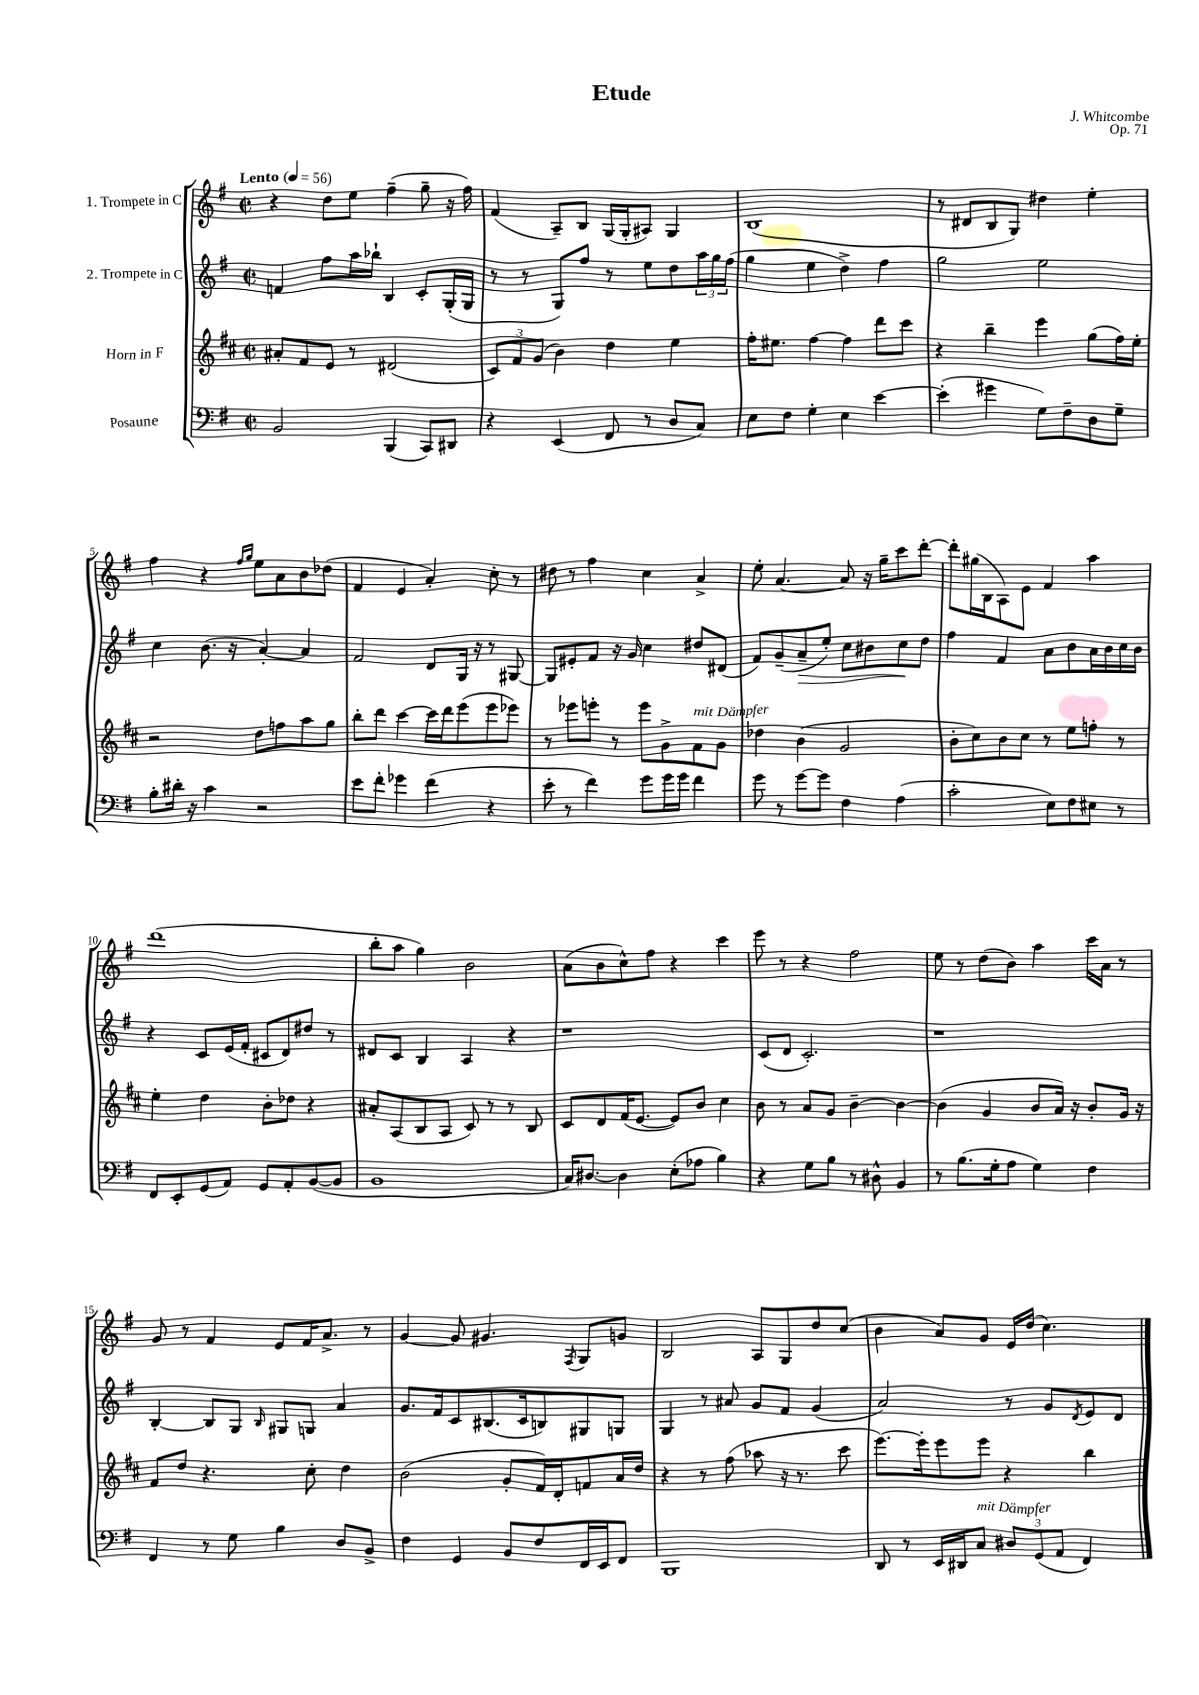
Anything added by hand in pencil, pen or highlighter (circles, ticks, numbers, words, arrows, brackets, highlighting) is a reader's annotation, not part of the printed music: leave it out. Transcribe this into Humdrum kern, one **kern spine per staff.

**kern	**kern	**kern	**kern
*staff4	*staff3	*staff2	*staff1
*clefF4	*clefG2	*clefG2	*clefG2
*k[f#]	*k[f#c#]	*k[f#]	*k[f#]
*M2/2	*M2/2	*M2/2	*M2/2
*met(c|)	*met(c|)	*met(c|)	*met(c|)
*MM56	*MM56	*MM56	*MM56
2BB/	8a#'/L	4f/	4r
.	8f#/	.	.
.	8e/J	8ff#\L	8dd\L
.	8r	16aa\L	8ee\J
.	.	16bb-`\JJ	.
(4BBB/	(2d#/	4B/	(4ff#~\
8CC/L)	.	8c'/L	8gg~\
8DD#/J	.	(16G'/L	16r
.	.	16G/JJ	16ff#\)
=	=	=	=
4r	12c#/L)	8r	(4f#/
.	12f#/	.	.
.	.	8r	.
.	(12g/J	.	.
(4EE/	4b\)	8G/L)	8A~/L)
.	.	8ff#/J	8B/J
8FF#/	4dd\	8r	(16G/LL
.	.	.	16G'/J
8r	.	8ee\L	8A#/J)
8D/L	4ee\	8dd\	4G/
8C/J)	.	24aa\L	.
.	.	24gg\	.
.	.	(24ff#\JJ	.
=	=	=	=
8E\L	16ff#'\LK	4gg\	(1B
.	8.ee#\J	.	.
8F#\J	.	.	.
4G'\	[4ff#\	4ee\	.
4E\	4ff#\]	4dd^\)	.
[4e\	8ddd\L	4ff#\	.
.	8ccc#\J	.	.
=	=	=	=
(4e'\]	4r	2gg\	8r
.	.	.	8d#/L
4g#\	4bb~\	.	8B/
.	.	.	8G/J)
8G\L)	4eee\	2ee\	4dd#\
8F#~\	.	.	.
8D\	(8gg\L	.	4ee'\
8G~\J	16ff#\L)	.	.
.	16ee'\JJ	.	.
=	=	=	=
8B'\L	2r	4cc\	4ff#\
16d#'\Jk	.	.	.
16r	.	.	.
4c\	.	(8.b\	4r
.	.	16r	.
.	.	.	16qqff#/LL
.	.	.	16qqgg/JJ
2r	8dd\L	[4a'/)	8ee\L
.	8ff\	.	8a\
.	8aa\	4a/]	8b\
.	8gg\J	.	(8dd-\J
=	=	=	=
8e\L	8bb'\L	2f#/	4f#/
8f#'\J	8ddd\J	.	.
4g-\	[4ccc#\	.	4e/
(4f#\	16ccc#\]LL	8d/L	4a'/)
.	16ddd\J	.	.
.	(8eee\	16G/Jk	.
.	.	16r	.
4r	8eee\	8r	8cc'\
.	8eee-\J)	[8G#/	8r
=	=	=	=
8e'\	8r	8G#/]L	8dd#\
8r	8eee-\L	8e#'/	8r
4f#\)	8eee'\J	8f#/J	4ff#\
.	8r	16r	.
.	.	16g/	.
8g\L	8eee\L	4cc\	4cc\
16g\L	8g^\	.	.
16g\JJ	.	.	.
4f#\	8f#\	8dd#/L	4a^/
.	8g\J	(8d#/J	.
=	=	=	=
8g\	4dd-\	8f#/L)	8ee'\
8r	.	(8g~/	[4.a/
[8g\L	(4b\	8a~/	.
8g\]J	.	8ee'/J)	.
4F#\	2g/	8cc\L	8a/]
.	.	8b#\	16r
.	.	.	16gg~\LK
(4A\	.	8cc\	8ccc\
.	.	8dd\J	[8ddd'\J
=	=	=	=
2c'\	8b'\L	4ff#\	8ddd'\]L
.	8cc#\)	.	(16gg#\L
.	.	.	16B\J
.	8b\	4f#/	8A\)
.	8cc#\J	.	8e\J
8E\L)	8r	8a\L	4f#/
8F#\	8ee\L	8b\	.
8E#\J	8ff'\J	16a\L	4aa\
.	.	16b\	.
8r	8r	16cc\	.
.	.	16b\JJ	.
=	=	=	=
8FF#/L	4ee'\	4r	(1ddd
8EE'/	.	.	.
(8GG/	4dd\	8c/L	.
8AA/J)	.	(16e/L	.
.	.	16f#'/JJ	.
8GG/L	8b'\L	8c#/L	.
8AA'/	8dd-\J	8d/)	.
([8BB/	4r	8dd#/J	.
8BB/]J	.	8r	.
=	=	=	=
1BB	8a#'/L	8d#/L	8bb'\L
.	(8A/	8c/J	8aa\J
.	8B/	4B/	4gg\)
.	8A/J	.	.
.	8c#/)	4A/	2b\
.	8r	.	.
.	8r	4r	.
.	8B/	.	.
=	=	=	=
16C/LK)	8c#/L	1r	(8a\L
[8.D#/J	.	.	.
.	8d/	.	8b\
4D#\]	(16f#/K	.	8cc^^\)
.	[8.e/J	.	.
.	.	.	8ff#\J
(8E'\L	8e/]L)	.	4r
8A-\J	8b/J	.	.
4B\)	4cc#\	.	4ccc\
=	=	=	=
4r	8b\	(8c/L	8eee\
.	8r	8d/J	8r
8G\L	8a/L	2.c'/)	4r
8B\J	8g/J	.	.
8r	[4b~\	.	2ff#\
8D#^^\	.	.	.
4BB/	4b\_	.	.
=	=	=	=
8r	(4b\]	1r	8ee\
(8.B\L	.	.	8r
.	4g/	.	(8dd\L
16G'\k	.	.	.
8A\J	.	.	8b\J)
4G\)	8b/L	.	4aa\
.	16a/Jk)	.	.
.	16r	.	.
4F#\	8b'/L	.	16ccc\LL
.	.	.	16a\JJ
.	16g/Jk	.	8r
.	16r	.	.
=	=	=	=
4FF#/	8f#/L	[4B'/	8g/
.	8dd/J	.	8r
8r	4.r	8B/]L	4f#/
8G\	.	8G/J	.
.	.	16qqB/	.
4B\	.	8G#/L	8e/L
.	8cc#'\	8G/J	16f#/K
.	.	.	8.a^/J
8D/L	4dd\	4a/	.
8BB^/J	.	.	8r
=	=	=	=
4F#\	(2b\	8.g/L	[4g/
.	.	16f#/k	.
4GG/	.	8c/	8g/]
.	.	(8.B#/	4.g#/
8BB/L	8g'/L	.	.
.	.	16c/k	.
8F#/	16f#/L)	8B/)	.
.	16d'/J	.	.
.	.	.	8qF#/
16FF#/L	8f/	8G#/	8G/L
16EE/J	.	.	.
8FF#/J	16a/L	8G/J	8g/J
.	16dd/JJ	.	.
=	=	=	=
1BBB	4r	4G/	2B/
.	8r	8r	.
.	(8ff#\	8a#/	.
.	8aa-\	8g/L	8A/L
.	16r	8f#/J	8G/
.	8.r	.	.
.	.	(4g/	8dd/
.	8ccc#\	.	(8cc/J
=	=	=	=
8DD/	[8.eee\L)	2a/)	4b\
8r	.	.	.
.	16eee'\]k	.	.
16EE/LL	8eee\	.	8a/L)
16DD#/J	.	.	.
8C/J	8eee\J	.	8g/J
12D#/L	4r	8r	16e/LL
.	.	.	(16dd/JJ
(12GG/	.	.	.
.	.	8g/L	4.cc\)
12AA/J	.	.	.
.	.	8qd/	.
4FF#/)	4bb\	8e/	.
.	.	8d/J	.
==	==	==	==
*-	*-	*-	*-
